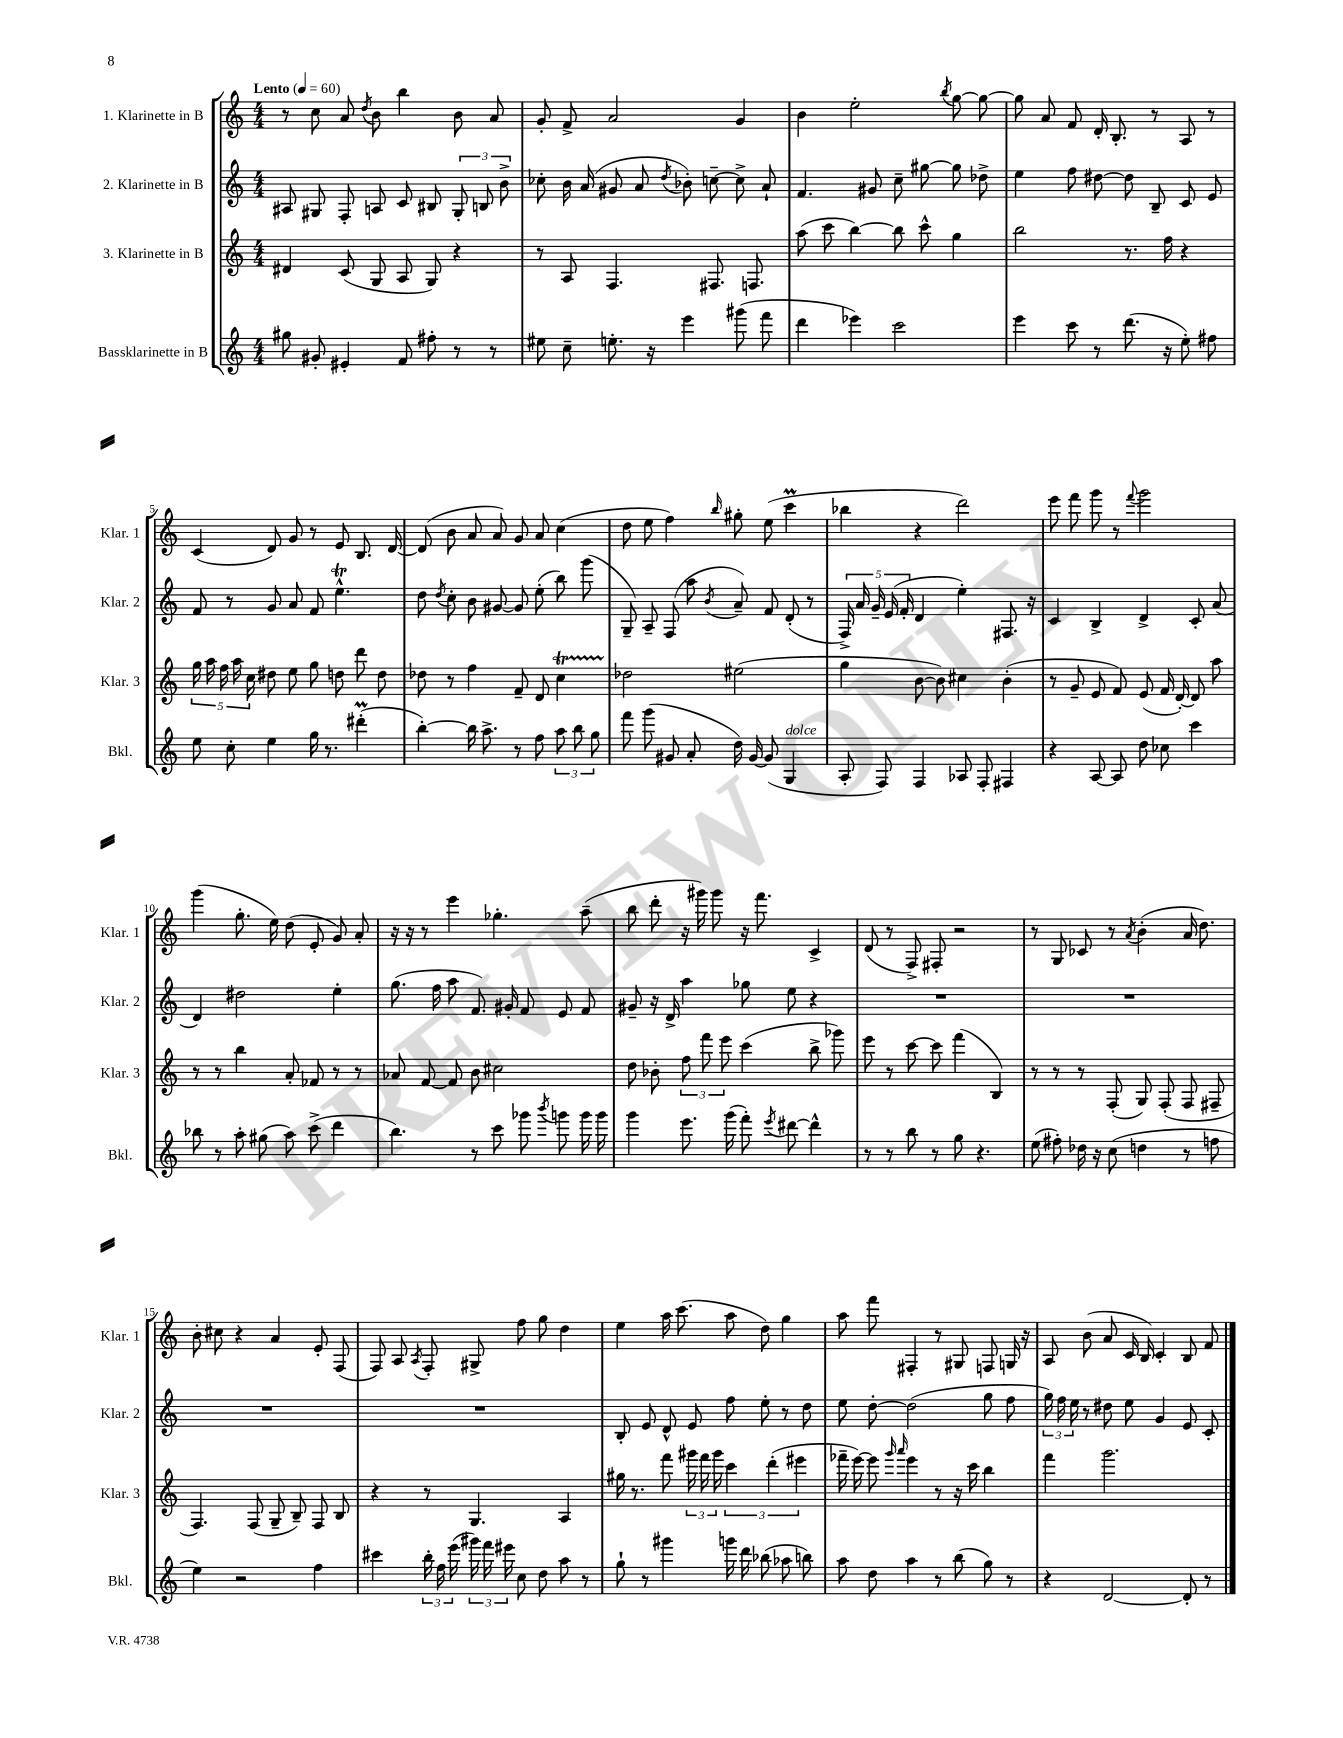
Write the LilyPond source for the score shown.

<<
\new StaffGroup <<
\new Staff = "s0" \with { instrumentName = "1. Klarinette in B" shortInstrumentName = "Klar. 1" } {
    \clef treble \key c \major \numericTimeSignature \time 4/4 \tempo "Lento" 4 = 60
    \autoBeamOff r8 c''8 a'8 \acciaccatura { d''8 } b'8 b''4 b'8 a'8 |
    g'8-. f'8-> a'2 g'4 |
    b'4 e''2-. \acciaccatura { b''8 } g''8~ g''8~ |
    g''8 a'8 f'8 d'16-. b8.-. r8 a8 r8 |
    c'4( d'8) g'8 r8 e'8 b8. d'16~ |
    d'8( b'8 a'8 a'8) g'8 a'8 c''4( |
    d''8 e''8 f''4) \grace { b''16 } gis''8-. e''8( c'''4\prall |
    bes''4 r4 d'''2) |
    e'''8 f'''8 g'''8 r8 \appoggiatura { f'''8 } g'''2 |
    g'''4( g''8.-. e''16) d''8( e'8-. g'8) a'8-. |
    r16 r16 r8 e'''4 ges''4.-. a''8--( |
    b''8 d'''8-. r16 gis'''16) gis'''8 r16 f'''8. c'4-> |
    d'8( r8 f8->) fis8-. r2 |
    r8 g8 ces'8 r8 \acciaccatura { a'8 } b'4-.( a'16 d''8.) |
    b'8-. cis''8 r4 a'4 e'8-. f8( |
    f8) a8 \acciaccatura { a8 } f8-. gis8-> f''8 g''8 d''4 |
    e''4 a''16 c'''8.( a''8 d''8) g''4 |
    a''8 f'''8 fis4-. r8 gis8 f8 g16 r16 |
    a8 b'8( a'8 c'16 b16) c'4-. b8 f'8 \bar "|." |
}
\new Staff = "s1" \with { instrumentName = "2. Klarinette in B" shortInstrumentName = "Klar. 2" } {
    \clef treble \key c \major \numericTimeSignature \time 4/4
    \autoBeamOff ais8 gis8 f8-. a8 c'8 bis8 \tuplet 3/2 { gis8-. b8 b'8-> } |
    ces''8-. b'16 a'16( gis'8 a'8 \acciaccatura { d''8 } bes'8-.) c''8~-- c''8-> a'8-! |
    f'4. gis'8 c''8-- gis''8~ gis''8 des''8-> |
    e''4 f''8 dis''8~ dis''8 b8-- c'8 e'8 |
    f'8 r8 g'8 a'8 f'8 e''4.-^\trill |
    d''8 \acciaccatura { d''8 } c''8-. b'8 gis'8~ gis'8 e''8-.( b''8) g'''8( |
    g8--) a8-- f8( a''8 \acciaccatura { b'8 } a'8--) f'8 d'8-.( r8 |
    \tuplet 5/4 { f16->) a'16 g'16-- e'16( f'16-. } d'4 e''4-.) fis8. r16 |
    c'4 b4-> d'4-> c'8-. a'8( |
    d'4) dis''2 e''4-. |
    g''8.( f''16 a''8 f'8.) gis'16-. f'8 e'8 f'8 |
    gis'8-- r16 d'16-> a''4 ges''8 e''8 r4 |
    R1 |
    R1 |
    R1 |
    R1 |
    b8-. e'8 d'8-^ e'8 f''8 e''8-. r8 d''8 |
    e''8 d''8~-. d''2( g''8 f''8 |
    \tuplet 3/2 { g''16) f''16 e''16 } r8 dis''8 e''8 g'4 e'8 c'8-. \bar "|." |
}
\new Staff = "s2" \with { instrumentName = "3. Klarinette in B" shortInstrumentName = "Klar. 3" } {
    \clef treble \key c \major \numericTimeSignature \time 4/4
    \autoBeamOff dis'4 c'8( g8 a8 g8) r4 |
    r8 a8 f4. fis8. f8. |
    a''8( c'''8 b''4~) b''8 c'''8-^ g''4 |
    b''2 r8. f''16 r4 |
    \tuplet 5/4 { g''16 a''16 f''16 a''16 c''16 } dis''8 e''8 g''8 d''8 d'''8 d''8 |
    des''8 r8 f''4 f'8-- d'8 c''4\startTrillSpan |
    des''2\stopTrillSpan eis''2( |
    g''4 b'8~ b'8) cis''4 b'4-.( |
    r8 g'8-- e'8 f'8) e'8( f'16 d'16~-.) d'8 a''8 |
    r8 r8 b''4 a'8-. fes'8 r8 r8 |
    aes'8 f'8~ f'8 b'8 cis''2 |
    d''8 bes'8-. \tuplet 3/2 { f''8 f'''8 e'''8 } c'''4( b''8-> ges'''8) |
    e'''8 r8 c'''8~ c'''8 f'''4( b4) |
    r8 r8 r8 f8-.( g8) f8-.( f8 fis8-- |
    f4.) f8( g8-- b8--) f8 b8 |
    r4 r8 g4. a4 |
    gis''16 r8. f'''8 \tuplet 3/2 { gis'''16 f'''16 gis'''16 } \tuplet 3/2 { c'''4 d'''4-.( eis'''4 } |
    fes'''16-- e'''16~) e'''8 \grace { g'''16 a'''16 } e'''4 r8 r16 c'''16 b''4 |
    f'''4 g'''2. \bar "|." |
}
\new Staff = "s3" \with { instrumentName = "Bassklarinette in B" shortInstrumentName = "Bkl." } {
    \clef treble \key c \major \numericTimeSignature \time 4/4
    \autoBeamOff gis''8 gis'8-. eis'4-. f'8 fis''8-. r8 r8 |
    eis''8 c''8-- e''8.-. r16 e'''4 gis'''8( f'''8 |
    d'''4 ees'''4) c'''2 |
    e'''4 c'''8 r8 d'''8.( r16 e''8-.) fis''8 |
    e''8 c''8-. e''4 g''16 r8. dis'''4-.\prall( |
    b''4~-.) b''16 a''8.-> r8 f''8 \tuplet 3/2 { a''8 b''8 g''8 } |
    f'''8 g'''8( gis'8 a'8-. d''16) gis'16~ gis'8( g4^\markup { \italic "dolce" } |
    a8-. f8) f4 aes8 f8-. fis4 |
    r4 a8~ a8 d''8 ces''8 c'''4 |
    bes''8 r8 a''8-. gis''8( a''8) c'''8->( d'''4 |
    b''4.) r8 c'''8 ges'''8 \acciaccatura { b'''8 } g'''8 g'''16 g'''16 |
    g'''4 e'''8. g'''16( f'''8-.) \acciaccatura { e'''8 } dis'''8~ dis'''4-^ |
    r8 r8 b''8 r8 g''8 r4. |
    e''8( fis''8-.) des''16 r16 c''8( d''4 r8 f''8 |
    e''4) r2 f''4 |
    cis'''4 \tuplet 3/2 { b''16-. f''16 e'''16( } \tuplet 3/2 { gis'''16) f'''16 eis'''16 } c''8 d''8 a''8 r8 |
    g''8-! r8 gis'''4 g'''16 d'''16 bes''8( aes''8 b''8) |
    a''8 d''8 a''4 r8 b''8( g''8) r8 |
    r4 d'2~ d'8-. r8 \bar "|." |
}
>>
>>
